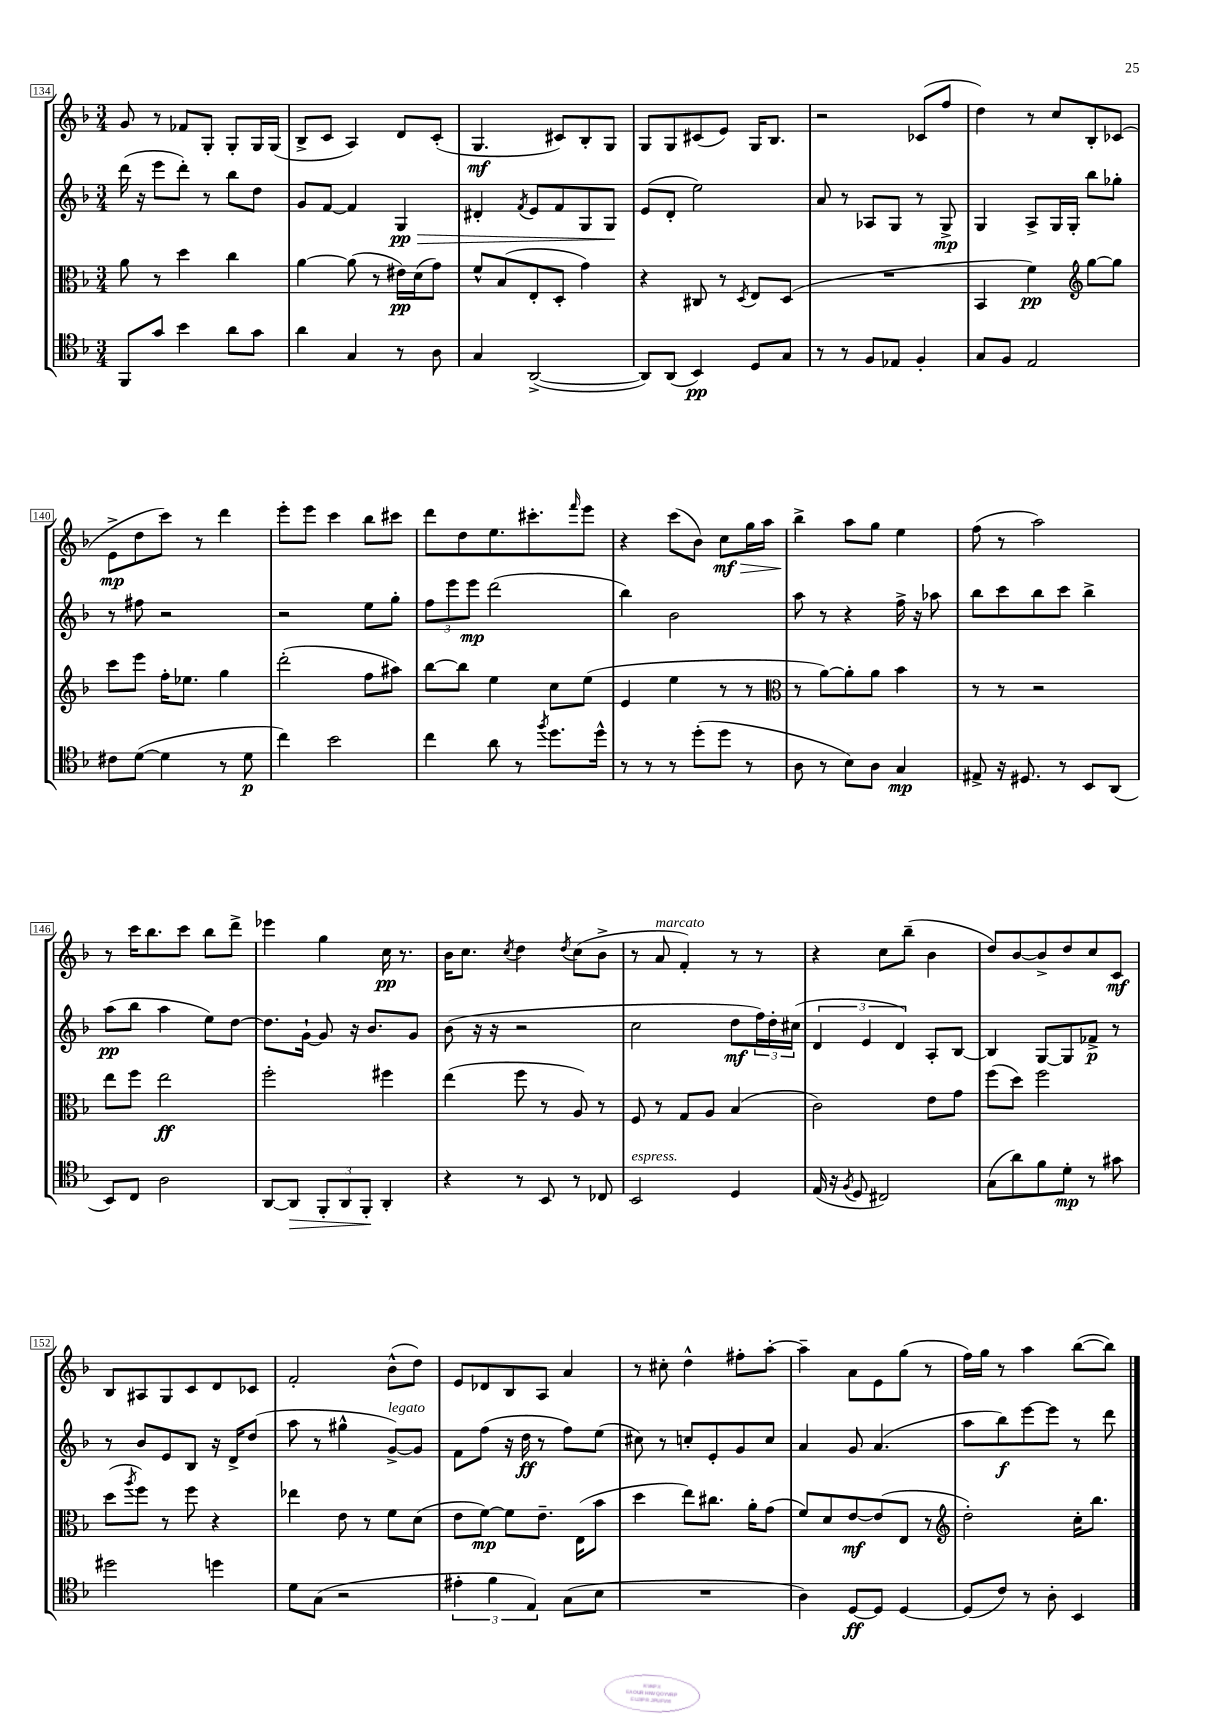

**kern	**dynam	**kern	**dynam	**kern	**dynam	**kern	**dynam
*part4	*part4	*part3	*part3	*part2	*part2	*part1	*part1
*staff4	*staff4	*staff3	*staff3	*staff2	*staff2	*staff1	*staff1
*clefC4	*	*clefC3	*	*clefG2	*	*clefG2	*
*k[b-]	*	*k[b-]	*	*k[b-]	*	*k[b-]	*
*M3/4	*	*M3/4	*	*M3/4	*	*M3/4	*
=134	=134	=134	=134	=134	=134	=134	=134
8FF/L	.	8a\	.	(16ddd\	.	8g/	.
.	.	.	.	16r	.	.	.
8g/J	.	8r	.	8eee\L	.	8r	.
4b-\	.	4dd\	.	8ddd'\J)	.	8f-X/L	.
.	.	.	.	8r	.	8G'/J	.
8a\L	.	4cc\	.	8bb-\L	.	8G'/L	.
8g\J	.	.	.	8dd\J	.	16G/L	.
.	.	.	.	.	.	(16G/JJ	.
=135	=135	=135	=135	=135	=135	=135	=135
4a\	.	[4a\	.	8g/L	.	8B-^/L	.
.	.	.	.	[8f/J	.	8c/J	.
4G/	.	(8a\]	.	4f/]	.	4A/)	.
.	.	8r	.	.	.	.	.
!	!	!	!	!	!LO:HP:b	!	!
8r	.	16e#X\LL)	pp	4G/	> pp	8d/L	.
.	.	(16d\J	.	.	.	.	.
8A\	.	8g\J)	.	.	.	(8c'/J	.
=136	=136	=136	=136	=136	=136	=136	=136
4G/	.	8f^^/L	.	4d#X'/	.	4.G/	mf
.	.	(8B-/	.	.	.	.	.
.	.	.	.	8qf/	.	.	.
([2AA^/	.	8E'/	.	8e/L	.	.	.
.	.	8D'/J	.	8f/	.	8c#X/L)	.
.	.	4g\)	.	8G/	.	8B-'/	.
.	.	.	.	8G/J	.	8G/J	.
.	.	.	.	.	]	.	.
=137	=137	=137	=137	=137	=137	=137	=137
8AA/L])	.	4r	.	(8e/L	.	8G/L	.
(8AA/J	.	.	.	8d'/J	.	8G/	.
4BB-/)	pp	8C#X/	.	2ee\)	.	(8c#X/	.
.	.	8r	.	.	.	8e/J)	.
.	.	8qD/	.	.	.	.	.
8D/L	.	8E/L	.	.	.	16G/KL	.
.	.	.	.	.	.	8.B-/J	.
8G/J	.	(8D/J	.	.	.	.	.
=138	=138	=138	=138	=138	=138	=138	=138
8r	.	2.r	.	8a/	.	2r	.
8r	.	.	.	8r	.	.	.
8F/L	.	.	.	8A-X/L	.	.	.
8E-X/J	.	.	.	8G/J	.	.	.
4F'/	.	.	.	8r	.	(8c-X/L	.
.	.	.	.	8G^/	mp	8ff/J	.
=139	=139	=139	=139	=139	=139	=139	=139
8G/L	.	4BB-/	.	4G/	.	4dd\)	.
8F/J	.	.	.	.	.	.	.
2E/	.	4f\)	pp	8A^/L	.	8r	.
.	.	.	.	16G/L	.	8cc/L	.
.	.	.	.	16G'/JJ	.	.	.
*	*	*clefG2	*	*	*	*	*
.	.	[8gg\L	.	8bb-\L	.	8B-'/	.
.	.	8gg\J]	.	8gg-X'\J	.	(8c-X/J	.
!!LO:LB:g=z
=140	=140	=140	=140	=140	=140	=140	=140
8c#X\L	.	8ccc\L	.	8r	.	8e^\L	mp
([8d\J	.	8eee\J	.	8ff#X\	.	8dd\	.
4d\]	.	16ff'\KL	.	2r	.	8ccc\J)	.
.	.	8.ee-X\J	.	.	.	.	.
.	.	.	.	.	.	8r	.
8r	.	4gg\	.	.	.	4ddd\	.
8d\	p	.	.	.	.	.	.
=141	=141	=141	=141	=141	=141	=141	=141
4cc\)	.	(2ddd'\	.	2r	.	8eee'\L	.
.	.	.	.	.	.	8eee\J	.
2b-\	.	.	.	.	.	4ccc\	.
.	.	8ff\L	.	8ee\L	.	8bb-\L	.
.	.	8aa#X\J)	.	8gg'\J	.	8ccc#X\J	.
=142	=142	=142	=142	=142	=142	=142	=142
4cc\	.	[8bb-\L	.	12ff\L	.	8ddd\L	.
.	.	.	.	12eee\	.	.	.
.	.	8bb-\J]	.	.	.	8dd\	.
.	.	.	.	12eee\J	mp	.	.
8a\	.	4ee\	.	(2ddd\	.	8.ee\	.
8r	.	.	.	.	.	.	.
.	.	.	.	.	.	8.ccc#X'\	.
8qff/	.	.	.	.	.	.	.
8.dd\L	.	8cc\L	.	.	.	.	.
.	.	.	.	.	.	16qqfff/	.
.	.	(8ee\J	.	.	.	8eee\J	.
16dd^^\Jk	.	.	.	.	.	.	.
=143	=143	=143	=143	=143	=143	=143	=143
8r	.	4e/	.	4bb-\)	.	4r	.
8r	.	.	.	.	.	.	.
8r	.	4ee\	.	2b-\	.	(8ccc\L	.
(8dd'\L	.	.	.	.	.	8b-\J)	.
!	!	!	!	!	!	!	!LO:HP:b
8dd\J	.	8r	.	.	.	8cc\L	> mf
8r	.	8r	.	.	.	16gg\L	.
.	.	.	.	.	.	16aa\JJ	.
=144	=144	=144	=144	=144	=144	=144	=144
*	*	*clefC3	*	*	*	*	*
8A\	.	8r	.	8aa\	.	4bb-^\	.
8r	.	[8a\L)	.	8r	.	.	.
8B-\L)	.	8a'\]	.	4r	.	8aa\L	]
8A\J	.	8a\J	.	.	.	8gg\J	.
4G/	mp	4b-\	.	16ff^\	.	4ee\	.
.	.	.	.	16r	.	.	.
.	.	.	.	8aa-X\	.	.	.
=145	=145	=145	=145	=145	=145	=145	=145
8E#X^/	.	8r	.	8bb-\L	.	(8ff\	.
16r	.	8r	.	8ccc\	.	8r	.
8.D#X/	.	.	.	.	.	.	.
.	.	2r	.	8bb-\	.	2aa\)	.
8r	.	.	.	8ccc\J	.	.	.
8BB-/L	.	.	.	4bb-^\	.	.	.
(8AA/J	.	.	.	.	.	.	.
!!LO:LB:g=z
=146	=146	=146	=146	=146	=146	=146	=146
8BB-/L)	.	8ee\L	.	(8aa\L	pp	8r	.
8C/J	.	8ff\J	.	8bb-\J	.	16ccc\KL	.
.	.	.	.	.	.	8.bb-\	.
2A\	.	2ee\	ff	4aa\	.	.	.
.	.	.	.	.	.	8ccc\J	.
.	.	.	.	8ee\L)	.	8bb-\L	.
.	.	.	.	[8dd\J	.	8ddd^\J	.
=147	=147	=147	=147	=147	=147	=147	=147
[8AA/L	.	2ff'\	.	8.dd\L]	.	4eee-X\	.
!	!LO:HP:b	!	!	!	!	!	!
8AA/J]	>	.	.	.	.	.	.
.	.	.	.	[16g`\Jk	.	.	.
12FF'/L	.	.	.	8g/]	.	4gg\	.
12AA/	.	.	.	.	.	.	.
.	.	.	.	16r	.	.	.
12FF'/J	.	.	.	.	.	.	.
.	.	.	.	8.b-/L	.	.	.
4AA'/	]	4ff#X\	.	.	.	16cc\	pp
.	.	.	.	.	.	8.r	.
.	.	.	.	8g/J	.	.	.
=148	=148	=148	=148	=148	=148	=148	=148
4r	.	(4ee\	.	(8b-\	.	16b-\KL	.
.	.	.	.	.	.	8.cc\J	.
.	.	.	.	16r	.	.	.
.	.	.	.	16r	.	.	.
.	.	.	.	.	.	8qcc/	.
8r	.	8ff\	.	2r	.	4dd\	.
8BB-/	.	8r	.	.	.	.	.
.	.	.	.	.	.	8qdd/	.
8r	.	8A/)	.	.	.	(8cc\L	.
8C-X/	.	8r	.	.	.	8b-^\J	.
=149	=149	=149	=149	=149	=149	=149	=149
!LO:TX:a:i:t=espress.	!	!	!	!	!	!	!
2BB-/	.	8F/	.	2cc\	.	8r	.
!	!	!	!	!	!	!LO:TX:a:i:t=marcato	!
.	.	8r	.	.	.	8a/	.
.	.	8G/L	.	.	.	4f'/)	.
.	.	8A/J	.	.	.	.	.
4D/	.	(4B-/	.	8dd\L	mf	8r	.
.	.	.	.	24ff\L)	.	8r	.
.	.	.	.	24dd'\	.	.	.
.	.	.	.	(24cc#X\JJ	.	.	.
=150	=150	=150	=150	=150	=150	=150	=150
(16E/	.	2c\)	.	6d/	.	4r	.
16r	.	.	.	.	.	.	.
8qF/	.	.	.	.	.	.	.
8D/	.	.	.	.	.	.	.
.	.	.	.	6e/	.	.	.
2C#X/)	.	.	.	.	.	8cc\L	.
.	.	.	.	6d/)	.	.	.
.	.	.	.	.	.	(8bb-~\J	.
.	.	8e\L	.	8A'/L	.	4b-\	.
.	.	8g\J	.	[8B-/J	.	.	.
=151	=151	=151	=151	=151	=151	=151	=151
(8G\L	.	(8ff\L	.	4B-/]	.	8dd/L)	.
8a\)	.	8dd\J)	.	.	.	[8b-/	.
8f\	.	2ff\	.	[8G/L	.	8b-^/]	.
8d'\J	mp	.	.	8G/]	.	8dd/	.
8r	.	.	.	8f-X^/J	p	8cc/	.
8g#X\	.	.	.	8r	.	8c/J	mf
!!LO:LB:g=z
=152	=152	=152	=152	=152	=152	=152	=152
2dd#X\	.	(8dd\L	.	8r	.	8B-/L	.
.	.	8qaa/	.	.	.	.	.
.	.	8ff\J)	.	8b-/L	.	8A#X/	.
.	.	8r	.	8e/	.	8G/	.
.	.	8ff\	.	8B-/J	.	8c/	.
4ddn\	.	4r	.	16r	.	8d/	.
.	.	.	.	16d^/KL	.	.	.
.	.	.	.	(8dd/J	.	8c-X/J	.
=153	=153	=153	=153	=153	=153	=153	=153
8d\L	.	4ee-X\	.	8aa\	.	2f'/	.
(8G\J	.	.	.	8r	.	.	.
2r	.	8e\	.	4gg#X^^\	.	.	.
.	.	8r	.	.	.	.	.
!	!	!	!	!LO:TX:a:i:t=legato	!	!	!
.	.	8f\L	.	[8g^/L)	.	(8b-^^\L	.
.	.	(8d\J	.	8g/J]	.	8dd\J)	.
=154	=154	=154	=154	=154	=154	=154	=154
6e#X'\	.	8e\L	.	8f\L	.	8e/L	.
.	.	[8f\J)	mp	(8ff\J	.	8d-X/	.
6f\	.	.	.	.	.	.	.
.	.	8f\L]	.	16r	.	8B-/	.
.	.	.	.	16dd\	ff	.	.
6E/)	.	.	.	.	.	.	.
.	.	8.e~\J	.	8r	.	8A/J	.
(8G\L	.	.	.	8ff\L)	.	4a/	.
.	.	(16E\KL	.	.	.	.	.
8B-\J	.	8b-\J	.	(8ee\J	.	.	.
=155	=155	=155	=155	=155	=155	=155	=155
2.r	.	4dd\	.	8cc#X\)	.	8r	.
.	.	.	.	8r	.	8cc#X'\	.
.	.	8ee\L)	.	8ccn'/L	.	4dd^^\	.
.	.	8.cc#X\J	.	8e'/	.	.	.
.	.	.	.	8g/	.	8ff#X'\L	.
.	.	16a'\KL	.	.	.	.	.
.	.	(8g\J	.	8cc/J	.	[8aa'\J	.
=156	=156	=156	=156	=156	=156	=156	=156
4A\)	.	8f/L)	.	4a/	.	4aa~\]	.
.	.	8d/	.	.	.	.	.
[8D/L	ff	[8e/	mf	8g/	.	8a\L	.
8D/J]	.	(8e/]	.	(4.a/	.	8e\	.
[4D/	.	8E/J	.	.	.	(8gg\J	.
.	.	8r	.	.	.	8r	.
=157	=157	=157	=157	=157	=157	=157	=157
*	*	*clefG2	*	*	*	*	*
(8D/L]	.	2dd'\)	.	8aa\L	.	16ff\LL)	.
.	.	.	.	.	.	16gg\JJ	.
8c/J)	.	.	.	8bb-\)	f	8r	.
8r	.	.	.	[8eee\	.	4aa\	.
8A'\	.	.	.	8eee\J]	.	.	.
4BB-/	.	16cc'\KL	.	8r	.	([8bb-\L	.
.	.	8.bb-\J	.	.	.	.	.
.	.	.	.	8ddd\	.	8bb-\J])	.
==	==	==	==	==	==	==	==
*-	*-	*-	*-	*-	*-	*-	*-
